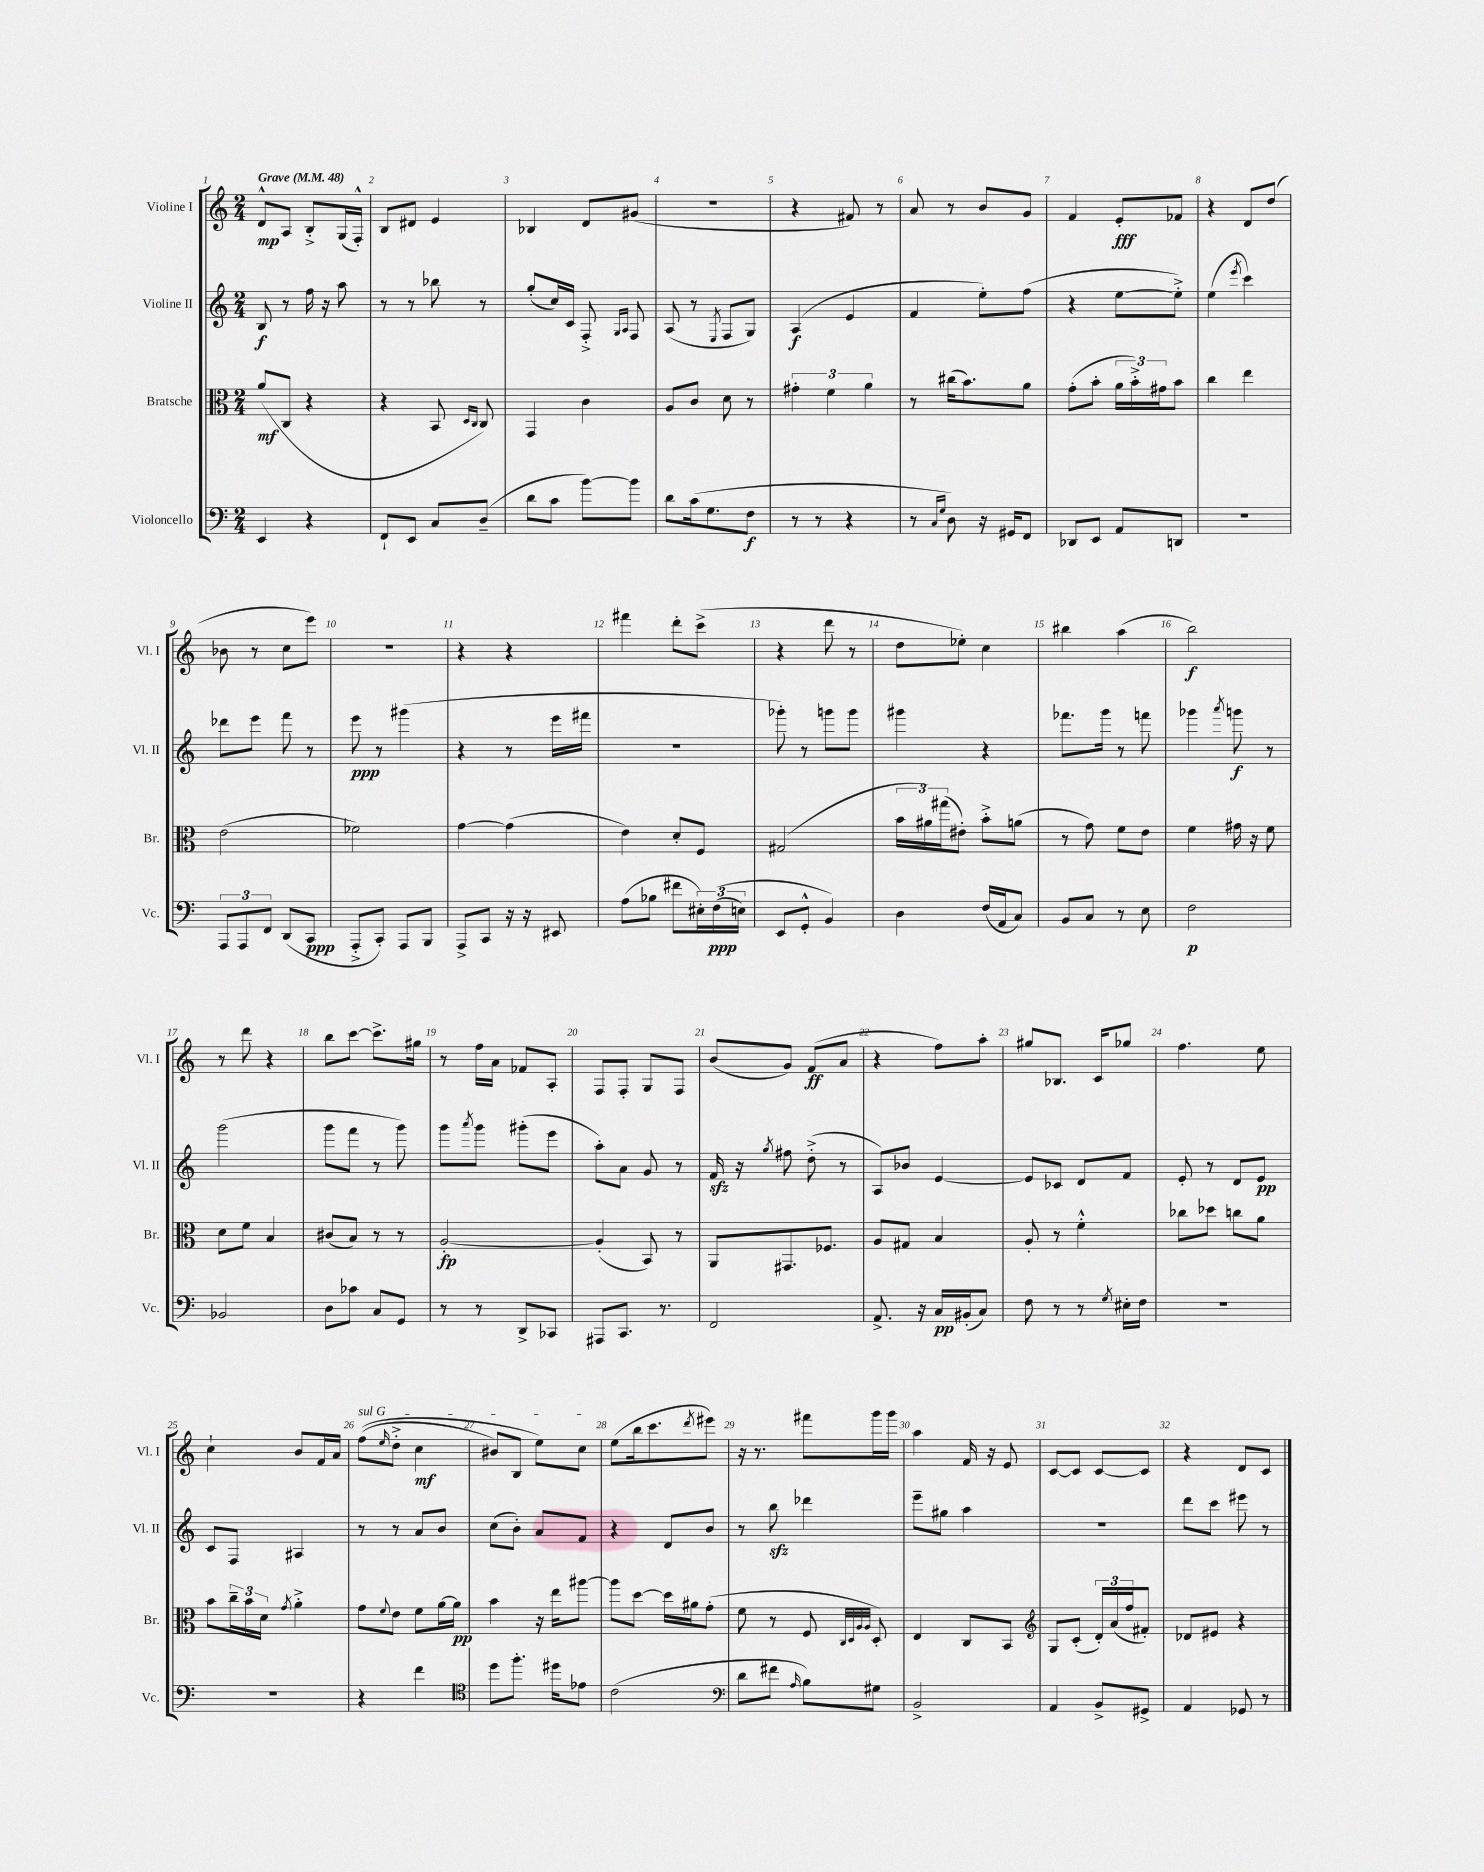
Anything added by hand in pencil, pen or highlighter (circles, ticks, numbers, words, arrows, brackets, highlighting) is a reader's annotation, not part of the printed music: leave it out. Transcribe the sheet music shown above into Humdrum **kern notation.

**kern	**dynam	**kern	**dynam	**kern	**dynam	**kern	**dynam
*part4	*part4	*part3	*part3	*part2	*part2	*part1	*part1
*staff4	*staff4	*staff3	*staff3	*staff2	*staff2	*staff1	*staff1
*I"Violoncello	*	*I"Bratsche	*	*I"Violine II	*	*I"Violine I	*
*I'Vc.	*	*I'Br.	*	*I'Vl. II	*	*I'Vl. I	*
*clefF4	*	*clefC3	*	*clefG2	*	*clefG2	*
*k[]	*	*k[]	*	*k[]	*	*k[]	*
*M2/4	*	*M2/4	*	*M2/4	*	*M2/4	*
*MM48	*	*MM48	*	*MM48	*	*MM48	*
=1	=1	=1	=1	=1	=1	=1	=1
!	!	!	!	!	!	!LO:TX:a:B:t=Grave	!
4EE/	.	(8a/L	mf	8B/	f	8d^^/L	mp
.	.	8C/J	.	8r	.	8A/J	.
4r	.	4r	.	16ff\	.	8B'^/L	.
.	.	.	.	16r	.	.	.
.	.	.	.	8aa\	.	(16G/L	.
.	.	.	.	.	.	16F'^^/JJ)	.
=2	=2	=2	=2	=2	=2	=2	=2
8FF`/L	.	4r	.	8r	.	8B/L	.
8EE/J	.	.	.	8r	.	8d#X/J	.
8C/L	.	8BB/	.	8bb-X\	.	4e/	.
.	.	16qqD/LL	.	.	.	.	.
.	.	16qqC/JJ	.	.	.	.	.
(8D~/J	.	8C/)	.	8r	.	.	.
=3	=3	=3	=3	=3	=3	=3	=3
8d\L	.	4GG/	.	(8gg'/L	.	4B-X/	.
8c\J	.	.	.	16cc/L)	.	.	.
.	.	.	.	16c/JJ	.	.	.
[8b\L)	.	4c\	.	8F'^/	.	8d/L	.
.	.	.	.	16qqG/LL	.	.	.
.	.	.	.	16qqA/JJ	.	.	.
8b\J]	.	.	.	8F/	.	(8g#X/J	.
=4	=4	=4	=4	=4	=4	=4	=4
8d\L	.	8A/L	.	(8A/	.	2r	.
(16c\k	.	8c/J	.	8r	.	.	.
8.G\	.	.	.	.	.	.	.
.	.	.	.	8qE/	.	.	.
.	.	8d\	.	8F/L	.	.	.
8F\J	f	8r	.	8G/J)	.	.	.
=5	=5	=5	=5	=5	=5	=5	=5
8r	.	6g#X'\	.	(4A/	f	4r	.
8r	.	.	.	.	.	.	.
.	.	6f\	.	.	.	.	.
4r	.	.	.	4e/	.	8f#X/)	.
.	.	6a\	.	.	.	.	.
.	.	.	.	.	.	8r	.
=6	=6	=6	=6	=6	=6	=6	=6
8r	.	8r	.	4f/	.	8a/	.
16qqC/LL	.	.	.	.	.	.	.
16qqG/JJ	.	.	.	.	.	.	.
8D\)	.	(16cc#X\KL	.	.	.	8r	.
.	.	8.b\)	.	.	.	.	.
16r	.	.	.	8ee'\L)	.	8b/L	.
16GG#X/KL	.	.	.	.	.	.	.
8FF/J	.	8a\J	.	(8ff\J	.	8g/J	.
=7	=7	=7	=7	=7	=7	=7	=7
8DD-X/L	.	(8g'\L	.	4r	.	4f/	.
8EE/J	.	8b'\J	.	.	.	.	.
8AA/L	.	24a\LL	.	[8ee\L	.	8e'/L	fff
.	.	24b'^\)	.	.	.	.	.
.	.	24g#X\J	.	.	.	.	.
8DDn/J	.	8b\J	.	8ee'^\J])	.	8f-X/J	.
=8	=8	=8	=8	=8	=8	=8	=8
2r	.	4cc\	.	(4ee\	.	4r	.
.	.	.	.	8qeee/	.	.	.
.	.	4ee\	.	4ccc\)	.	8d/L	.
.	.	.	.	.	.	(8dd/J	.
!!LO:LB:g=z
=9	=9	=9	=9	=9	=9	=9	=9
12AAA/L	.	(2e\	.	8ddd-X\L	.	8b-X\	.
12AAA/	.	.	.	.	.	.	.
.	.	.	.	8eee\J	.	8r	.
12FF/J	.	.	.	.	.	.	.
(8DD/L	.	.	.	8fff\	.	8cc\L	.
8CC/J	ppp	.	.	8r	.	8eee\J)	.
=10	=10	=10	=10	=10	=10	=10	=10
8AAA'^/L	.	2f-X\)	.	8eee\	ppp	2r	.
8CC'/J)	.	.	.	8r	.	.	.
8AAA/L	.	.	.	(4ggg#X\	.	.	.
8BBB/J	.	.	.	.	.	.	.
=11	=11	=11	=11	=11	=11	=11	=11
8AAA^/L	.	[4g\	.	4r	.	4r	.
8CC/J	.	.	.	.	.	.	.
16r	.	(4g\]	.	8r	.	4r	.
16r	.	.	.	.	.	.	.
8EE#X/	.	.	.	16eee\LL	.	.	.
.	.	.	.	16fff#X\JJ	.	.	.
=12	=12	=12	=12	=12	=12	=12	=12
(8A\L	.	4e\)	.	2r	.	4fff#X\	.
8B-X\J	.	.	.	.	.	.	.
8f#X\L	.	8d'/L	.	.	.	8ddd'\L	.
24E#X'\L)	.	8F/J	.	.	.	(8ccc^\J	.
((24F\	ppp	.	.	.	.	.	.
24En\JJ)	.	.	.	.	.	.	.
=13	=13	=13	=13	=13	=13	=13	=13
8EE/L	.	(2G#X/	.	8ggg-X'\)	.	4r	.
8GG'^^/J	.	.	.	8r	.	.	.
4BB/)	.	.	.	8gggn\L	.	8ddd\	.
.	.	.	.	8ggg\J	.	8r	.
=14	=14	=14	=14	=14	=14	=14	=14
4D\	.	24b\LL	.	4ggg#X\	.	8dd\L	.
.	.	24a#X\)	.	.	.	.	.
.	.	(24gg#X\J	.	.	.	.	.
.	.	8e#X'\J)	.	.	.	8ee-X'\J)	.
(16F/LL	.	8b'^\L	.	4r	.	4cc\	.
16AA/J	.	.	.	.	.	.	.
8C/J)	.	(8an\J	.	.	.	.	.
=15	=15	=15	=15	=15	=15	=15	=15
8BB/L	.	8r	.	8.fff-X\L	.	4bb#X\	.
8C/J	.	8g\)	.	.	.	.	.
.	.	.	.	16ggg\Jk	.	.	.
8r	.	8f\L	.	8r	.	(4aa\	.
8E\	.	8e\J	.	8fffn\	.	.	.
=16	=16	=16	=16	=16	=16	=16	=16
2F\	p	4f\	.	4ggg-X\	.	2bb\)	f
.	.	.	.	8qaaa/	.	.	.
.	.	16g#X\	.	8gggn\	f	.	.
.	.	16r	.	.	.	.	.
.	.	8f\	.	8r	.	.	.
!!LO:LB:g=z
=17	=17	=17	=17	=17	=17	=17	=17
2BB-X/	.	8d\L	.	(2ggg\	.	8r	.
.	.	8f\J	.	.	.	8ddd\	.
.	.	4B/	.	.	.	4r	.
=18	=18	=18	=18	=18	=18	=18	=18
8D\L	.	(8c#X/L	.	8ggg\L	.	8bb\L	.
8c-X\J	.	8B/J)	.	8fff\J	.	[8ccc\J	.
8C/L	.	8r	.	8r	.	8.ccc^\L]	.
8GG/J	.	8r	.	8ggg\)	.	.	.
.	.	.	.	.	.	16gg#X\Jk	.
=19	=19	=19	=19	=19	=19	=19	=19
8r	.	[2A'/	fp	8ggg\L	.	8r	.
.	.	.	.	8qaaa/	.	.	.
8r	.	.	.	8ggg\J	.	16ff\LL	.
.	.	.	.	.	.	16a\JJ	.
8DD^/L	.	.	.	(8ggg#X'\L	.	8f-X/L	.
8CC-X/J	.	.	.	8eee\J	.	8A'/J	.
=20	=20	=20	=20	=20	=20	=20	=20
8AAA#X/L	.	(4A'/]	.	8aa'\L)	.	8F/L	.
8.CC/J	.	.	.	8a\J	.	8F'/J	.
.	.	8BB/)	.	8g/	.	8G/L	.
8.r	.	.	.	.	.	.	.
.	.	8r	.	8r	.	8F/J	.
=21	=21	=21	=21	=21	=21	=21	=21
2FF/	.	8AA/L	.	16fzz/	.	(8b/L	.
.	.	.	.	16r	.	.	.
.	.	.	.	8qgg/	.	.	.
.	.	8.GG#X/	.	8ff#X\	.	8g/J)	.
.	.	.	.	(8dd'^\	.	(8f/L	ff
.	.	8.F-X/J	.	.	.	.	.
.	.	.	.	8r	.	8a/J	.
=22	=22	=22	=22	=22	=22	=22	=22
8.AA^/	.	8A/L	.	8A/L)	.	4r	.
.	.	8G#X/J	.	8b-X/J	.	.	.
16r	.	.	.	.	.	.	.
16C/LL	pp	4B/	.	[4e/	.	8ff\L)	.
(16BB#X'/J	.	.	.	.	.	.	.
8C/J)	.	.	.	.	.	8aa'\J	.
=23	=23	=23	=23	=23	=23	=23	=23
8F\	.	8A'/	.	8e/L]	.	8gg#X/L	.
8r	.	8r	.	8c-X/J	.	8.B-X/J	.
8r	.	4f'^^\	.	8d/L	.	.	.
.	.	.	.	.	.	16c/KL	.
8qG/	.	.	.	.	.	.	.
16E#X'\LL	.	.	.	8f/J	.	8gg-X/J	.
16F\JJ	.	.	.	.	.	.	.
=24	=24	=24	=24	=24	=24	=24	=24
2r	.	8cc-X\L	.	8e'/	.	4.ff\	.
.	.	8dd-X\J	.	8r	.	.	.
.	.	8ccn\L	.	8d/L	.	.	.
.	.	8a\J	.	8e/J	pp	8ee\	.
!!LO:LB:g=z
=25	=25	=25	=25	=25	=25	=25	=25
2r	.	8b\L	.	8c/L	.	4cc`\	.
.	.	24cc~\L	.	8F/J	.	.	.
.	.	24b\	.	.	.	.	.
.	.	24d\JJ	.	.	.	.	.
.	.	8qg/	.	.	.	.	.
.	.	4a'^\	.	4A#X/	.	8b/L	.
.	.	.	.	.	.	16f/L	.
.	.	.	.	.	.	16a/JJ	.
=26	=26	=26	=26	=26	=26	=26	=26
!	!	!	!	!	!	!LO:TX:a:i:t=sul G	!
4r	.	8g\L	.	8r	.	((8ff\L	.
.	.	8qqf/	.	.	.	16qqee/	.
.	.	8e\J	.	8r	.	8dd'^\J	.
4f\	.	8f\L	.	8a/L	.	4cc\	mf
.	.	[16a\L	.	8b/J	.	.	.
.	.	16a\JJ]	pp	.	.	.	.
=27	=27	=27	=27	=27	=27	=27	=27
*clefC4	*	*	*	*	*	*	*
8dd\L	.	4b\	.	(8cc\L	.	8b#X/L)	.
8.ff'\J	.	.	.	8b'\J)	.	8B/J	.
.	.	16r	.	8a/L	.	8ee\L)	.
16dd#X\KL	.	16ee\KL	.	.	.	.	.
8e-X\J	.	[8aa#X\J	.	8f/J	.	8cc\J	.
=28	=28	=28	=28	=28	=28	=28	=28
(2c\	.	8aa#\L]	.	4r	.	(8ee\L	.
.	.	[8dd\J	.	.	.	16bb\k	.
.	.	.	.	.	.	8.ccc\	.
.	.	16dd\LL]	.	8d/L	.	.	.
.	.	16a#X\J	.	.	.	.	.
.	.	.	.	.	.	8qddd/	.
.	.	(8g'\J	.	8b/J	.	8eee#X\J)	.
=29	=29	=29	=29	=29	=29	=29	=29
*clefF4	*	*	*	*	*	*	*
8d\L	.	8f\	.	8r	.	16r	.
.	.	.	.	.	.	8.r	.
8f#X\J	.	8r	.	8bbzz\	.	.	.
16qqA/	.	.	.	.	.	.	.
8B\L)	.	8F/	.	4ddd-X\	.	8fff#X\L	.
.	.	32qqC/LLL	.	.	.	.	.
.	.	32qqD/	.	.	.	.	.
.	.	32qqA/	.	.	.	.	.
.	.	32qqA/JJJ	.	.	.	.	.
8G#X\J	.	8D'/)	.	.	.	16ggg\L	.
.	.	.	.	.	.	16ggg\JJ	.
=30	=30	=30	=30	=30	=30	=30	=30
2BB^/	.	4E/	.	8eee~\L	.	4aa\	.
.	.	.	.	8gg#X\J	.	.	.
.	.	8C/L	.	4aa\	.	16f/	.
.	.	.	.	.	.	16r	.
.	.	8BB/J	.	.	.	8e/	.
=31	=31	=31	=31	=31	=31	=31	=31
*	*	*clefG2	*	*	*	*	*
4AA/	.	8G/L	.	2r	.	[8c/L	.
.	.	(8c'/J	.	.	.	8c/J]	.
8BB^/L	.	24d'/LL)	.	.	.	[8c/L	.
.	.	(24a/	.	.	.	.	.
.	.	24ff/J	.	.	.	.	.
8GG#X^/J	.	8f#X'/J)	.	.	.	8c/J]	.
=32	=32	=32	=32	=32	=32	=32	=32
4AA/	.	8d-X/L	.	8ddd\L	.	4r	.
.	.	8e#X/J	.	8ccc\J	.	.	.
8GG-X/	.	4r	.	8eee#X\	.	8d/L	.
8r	.	.	.	8r	.	8c/J	.
==	==	==	==	==	==	==	==
*-	*-	*-	*-	*-	*-	*-	*-
